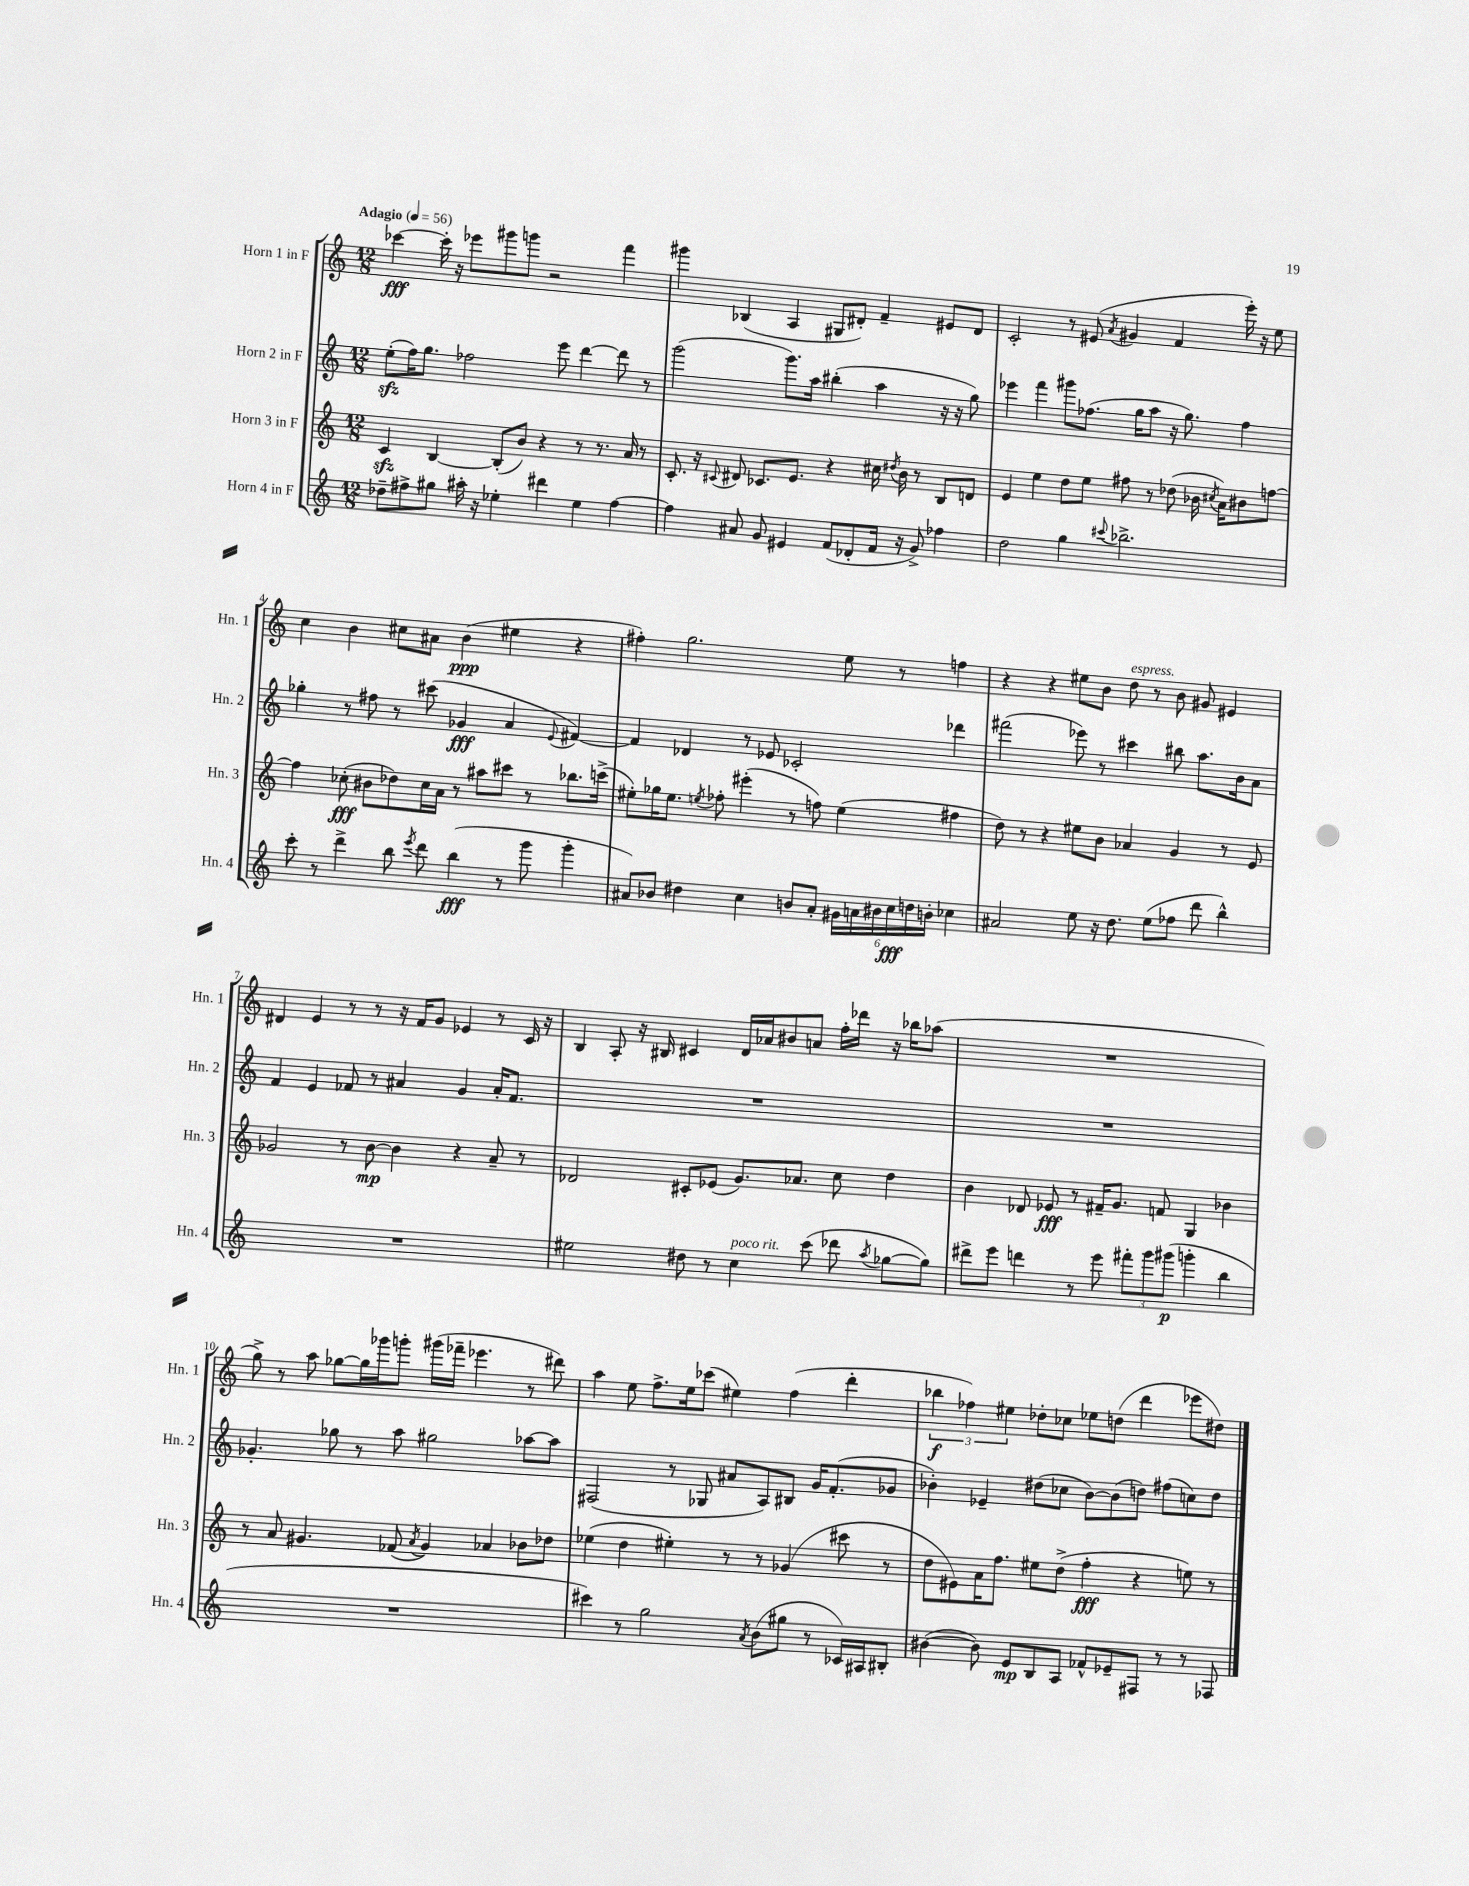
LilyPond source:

<<
\new StaffGroup <<
\new Staff = "s0" \with { instrumentName = "Horn 1 in F" shortInstrumentName = "Hn. 1" } {
    \clef treble \key c \major \numericTimeSignature \time 12/8 \tempo "Adagio" 4 = 56
    \autoBeamOff ces'''4~\fff ces'''16-. r16 ees'''8[ gis'''8 g'''8] r2 f'''4 |
    gis'''4 bes4( a4 gis8[ dis'8]-.) f'4-- eis'8[ dis'8] |
    c'2-. r8 eis'8( \acciaccatura { a'8 } gis'4 f'4 e'''16-.) r16 e''8 |
    c''4 b'4 cis''8[ ais'8] b'4\ppp( eis''4 r4 |
    fis''4-.) g''2. e''8 r8 f''4 |
    r4 r4 eis''8[ b'8] d''8^\markup { \italic "espress." } r8 b'8 gis'8 eis'4 |
    dis'4 e'4 r8 r8 r16 f'16[ g'8] ees'4 r8 c'16 r16 |
    b4 a8-. r16 bis16 cis'4 d'16[ aes'16 bis'8 a'8] f''16[-. des'''16] r16 bes''16[ aes''8]( |
    R1. |
    g''8->) r8 a''8 ges''8[~ ges''16 ges'''16 g'''8]-. gis'''16[( fes'''16]-- ees'''4. r8 dis'''8) |
    a''4 e''8 f''8.[-> e''16 ces'''8]( eis''4) f''4( d'''4-. |
    \tuplet 3/2 { bes''4\f fes''4) eis''4 } des''8[-. ces''8] ees''8[ d''8]( d'''4 ees'''8[ dis''8]) \bar "|." |
}
\new Staff = "s1" \with { instrumentName = "Horn 2 in F" shortInstrumentName = "Hn. 2" } {
    \clef treble \key c \major \numericTimeSignature \time 12/8
    \autoBeamOff e''8[-.\sfz( f''16) g''8.] fes''2 e'''8 d'''4~ d'''8 r8 |
    g'''2( g'''8.[) a''16] bis''4-.( a''4 r16 r16 g''8) |
    ees'''4 f'''4 gis'''8[ fes''8.]( g''16[ a''8] r16 g''8.) fes''4 |
    ges''4-. r8 fis''8 r8 cis'''8( ges'4\fff a'4 \appoggiatura { e'8 } fis'4~) |
    fis'4 des'4 r8 ees'8 ces'2-. des'''4 |
    fis'''2( ees'''8) r8 cis'''4 bis''8 a''8.[ b'16 a'8] |
    f'4 e'4 fes'8 r8 ais'4 g'4 ais'16[-. fes'8.] |
    R1. |
    R1. |
    ges'4.-. ges''8 r8 a''8 gis''2 aes''8[~ aes''8] |
    fis2( r8 ges8 ais'8[ a8) bis8] g'16[ f'8.-.( ges'8] |
    bes'4-.) ees'4-- dis''8[( ces''8] bes'8[~) bes'8( d''8]) fis''8[( c''8) d''8] \bar "|." |
}
\new Staff = "s2" \with { instrumentName = "Horn 3 in F" shortInstrumentName = "Hn. 3" } {
    \clef treble \key c \major \numericTimeSignature \time 12/8
    \autoBeamOff c'4\sfz b4~ b8[-.( b'8]) r4 r8 r8. a'16 r8 |
    c'8.-. r16 \appoggiatura { cis'8 } dis'8 ces'8.[ e'8.] r4 cis''16 \acciaccatura { dis''8 } b'16 r8 b8[ d'8] |
    e'4 e''4 d''8[ e''8] fis''8 r8 des''8( bes'16 \acciaccatura { cis''8 } a'16[) bis'8 f''8]~ |
    f''4 ces''8-.\fff( bis'8[ des''8) ces''16 a'16] r8 ais''8[ cis'''8] r8 bes''8.[ c'''16]->( |
    eis''8[-.) ges''16 eis''8.] \acciaccatura { e''8 } fes''8-. eis'''4-.( r8 f''8) e''4( fis''4 |
    d''8) r8 r4 eis''8[ b'8] aes'4 g'4 r8 e'8 |
    ges'2 r8 b'8~\mp b'4 r4 a'8-- r8 |
    des'2 cis'8[-. ees'8]( g'8.[) aes'8.] c''8 d''4 |
    b'4 des'8 ees'8\fff r8 fis'16[-- g'8.] f'8 g4 bes'4 |
    r8 a'8 gis'4. fes'8( \acciaccatura { a'8 } gis'4) aes'4 bes'8[ des''8] |
    ees''4( d''4 eis''4-.) r8 r8 ges'4( cis'''8 r8 |
    d''8[ eis'8) a'16 f''8.] eis''8[ d''8]->( f''4-.\fff r4 e''8) r8 \bar "|." |
}
\new Staff = "s3" \with { instrumentName = "Horn 4 in F" shortInstrumentName = "Hn. 4" } {
    \clef treble \key c \major \numericTimeSignature \time 12/8
    \autoBeamOff des''8[-- fis''8-> gis''8] ais''16-. r16 ees''4-. dis'''4 ees''4 fis''4~ |
    fis''4 ais'8 g'8 eis'4 f'8[( des'8-. f'16] r16 g'8->) fes''4 |
    d''2 g''4 \appoggiatura { cis'''8 } bes''2.-> |
    c'''8-. r8 d'''4-> b''8 \acciaccatura { e'''8 } d'''8 b''4\fff( r8 g'''8 g'''4-. |
    ais'8[) bes'8] dis''4 c''4 b'8[ ais'8]-. \tuplet 6/4 { gis'16[ a'16 bis'16 c''16\fff d''16 b'16]-. } ces''4 |
    ais'2 e''8 r16 d''8. e''8[( fes''8] d'''8 b''4-^) |
    R1. |
    eis''2 dis''8 r8 c''4^\markup { \italic "poco rit." } c'''8( des'''8 \acciaccatura { a''8 } ges''8[~ ges''8]) |
    dis'''8[-> e'''8] d'''4 r8 e'''8 \tuplet 3/2 { fis'''8[-. g'''8 gis'''8]\p( } g'''4-. b''4 |
    R1. |
    cis'''4) r8 g''2 \acciaccatura { a'8 } b'8[( gis''8] r8 ces'16[) ais16 bis8]-. |
    bis'4~( bis'8) e'8[\mp b8 a8] fes'8[-^ ees'8-- fis8] r8 r8 fes8 \bar "|." |
}
>>
>>
